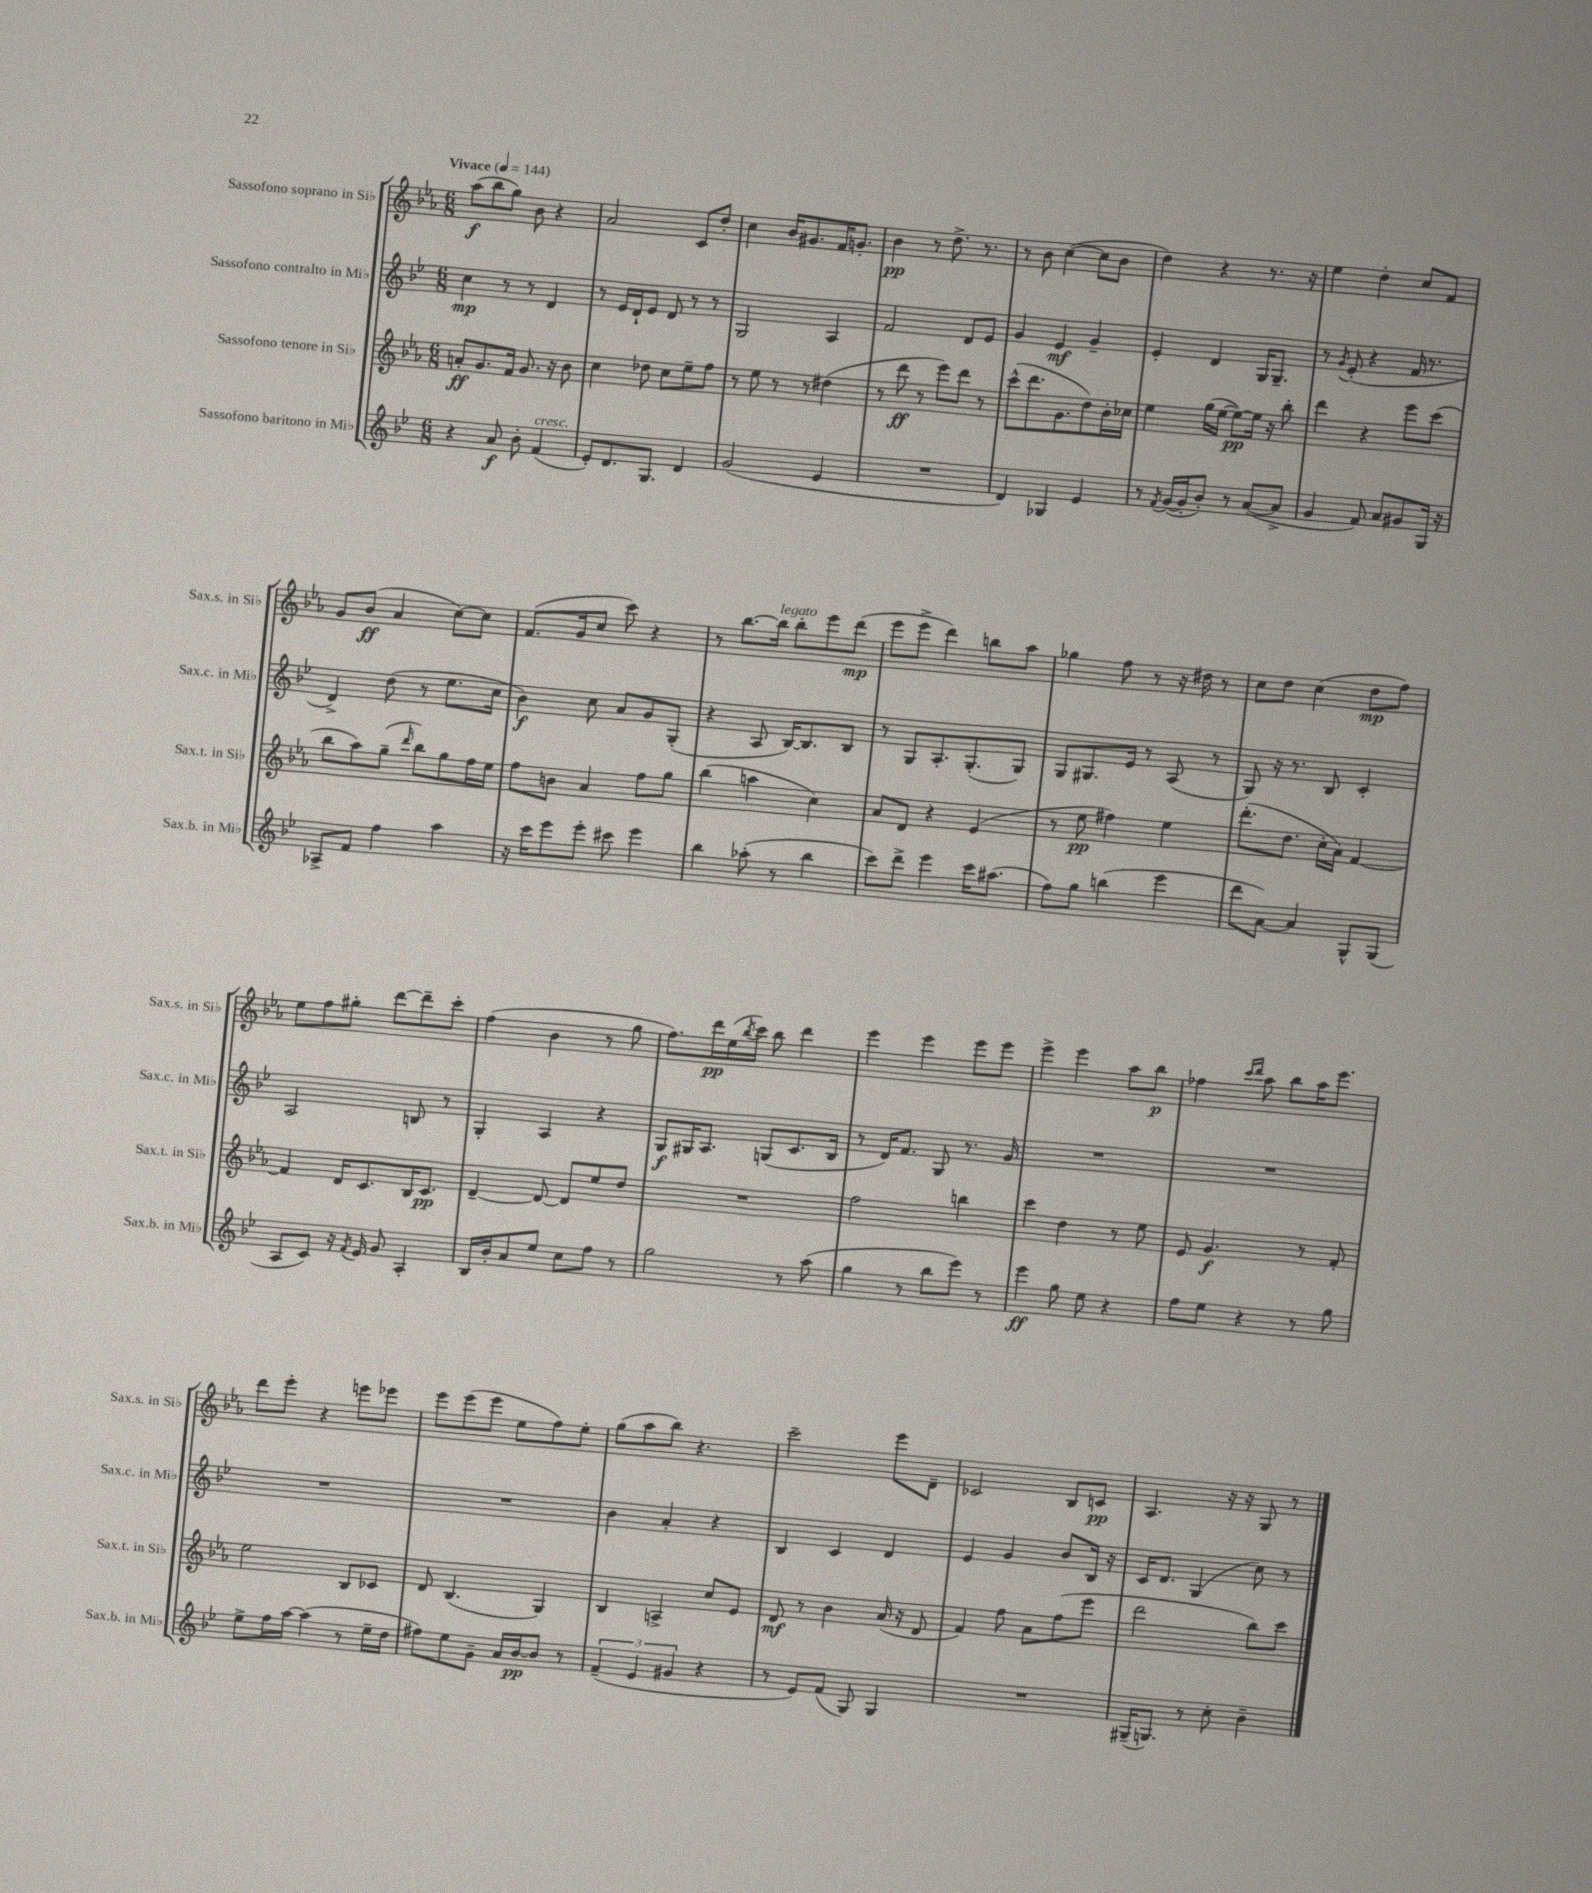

**kern	**kern	**kern	**kern
*staff4	*staff3	*staff2	*staff1
*clefG2	*clefG2	*clefG2	*clefG2
*k[b-e-]	*k[b-e-a-]	*k[b-e-]	*k[b-e-a-]
*M6/8	*M6/8	*M6/8	*M6/8
*MM144	*MM144	*MM144	*MM144
4r	8a'	4cc	(8aa-
.	8.g	.	8bb-
8a	.	8r	8gg)
.	16f	.	.
8b-'	8.g	8r	8b-
(4f	.	4d	4r
.	16r	.	.
.	8b-	.	.
=	=	=	=
8e-')	4cc	8r	2a-
8.d	.	16e-	.
.	.	16d`	.
.	8dd-	8e-	.
8.G	.	.	.
.	8cc	8d	.
4d	8ee-~	8r	8c
.	8ff	8r	8dd'
=	=	=	=
(2g	8r	2G	4cc
.	8ee-	.	.
.	8r	.	16b-
.	.	.	8.g#
.	8r	.	.
4e-	(4dd#	4A	16f
.	.	.	8.g'
=	=	=	=
2.r	8r	2f	4b-
.	8ddd	.	.
.	8r	.	8r
.	8eee-)	.	8.dd^
.	8ddd	8d	.
.	.	.	8.r
.	8r	8e-	.
=	=	=	=
4d)	(8ccc^^	4g	8r
.	8.ddd	.	8b-
4G-	.	4e-	([4cc
.	8.g	.	.
4e-	8dd)	4g~	8cc]
.	16b-'	.	8b-
.	16cc-	.	.
=	=	=	=
8r	4ee-	4e-'	4dd)
8qf	.	.	.
([16g	.	.	.
16g']	.	.	.
8b-')	(16gg	4d	4r
.	[16ee-	.	.
8r	8ee-_)	.	.
([8a	16ee-]	16G	8.r
.	16r	8.G~	.
8a^]	8bb-'	.	.
.	.	.	16r
=	=	=	=
4g	4ddd	8r	4ee-
.	.	8qg	.
.	.	(8e-'	.
8f)	4r	4r	4dd'
8a	.	.	.
8g#	8eee-	16f	8cc
.	.	8.r	.
16G	(8ccc	.	8f
16r	.	.	.
=	=	=	=
8A-^	8bb-	4d^)	8g
8f	8aa-)	.	(8b-
4ff	(8gg~	(8dd	4a-
.	16qqddd	.	.
.	8bb-)	8r	.
4aa	8gg	8.ee-	[8cc)
.	16ff	.	8cc]
.	16ee-	16cc	.
=	=	=	=
16r	8ff	4b-)	(8.f
16ccc	.	.	.
8eee-	8b	.	.
.	.	.	16g
8eee-'	4a-	8cc	8cc
8ccc#	.	8a	8ccc)
4eee-	8ff	8g	4r
.	8gg	(8G'	.
=	=	=	=
4bb-	(4bb-	4r	8r
.	.	.	[8.bb-
(8aa-'	4aa	8A	.
.	.	.	16bb-]
8r	.	[16B-)	8bb-'
.	.	8.B-]	.
4bb-	4cc)	.	8eee-
.	.	8B-	(8ddd
=	=	=	=
8ccc)	8a-	8r	8eee-
8ddd^	8d	8G	8eee-^
4eee-	4r	8.A'	4ddd)
.	.	(8.G'	.
16ccc	(4e-	.	8bb
(8.aa#	.	.	.
.	.	8G)	8aa-
=	=	=	=
8ff)	8r	8G	4gg-
8gg	8ee-	8.G#	.
(4bb	4ff#)	.	8ff
.	.	16e-	.
.	.	8r	8r
4eee-	4ee-	(8A	16r
.	.	.	16dd#
.	.	8r	8r
=	=	=	=
8ddd	(8.ddd'	8G)	8cc
[8a)	.	16r	8dd
.	8.dd	8.r	.
4a]	.	.	(4cc
.	16cc'	8B-	.
.	16a-)	.	.
8G^^	[4f	4c'	8dd
(8G	.	.	8ff)
=	=	=	=
8A	4f]	2A	8ee-
8c)	.	.	8ff
16r	16d	.	8gg#'
8qf	.	.	.
16e-	8.c	.	.
8g	.	.	[8ddd
4A'	16B-	8B	8ddd~]
.	8.c	.	.
.	.	8r	8ccc'
=	=	=	=
16B-	[4d~	4G'	(4ff
16b-'	.	.	.
8a	.	.	.
8ee-	8d_	4A	4b-
8cc	8d]	.	.
8ff	8ee-	4r	8r
8r	8dd	.	8gg
=	=	=	=
2gg	2.r	8G	8.ff)
.	.	16G#	.
.	.	8.A	16ddd
.	.	.	(16ee-
.	.	.	8qbb-
.	.	.	16ccc)
.	.	(8G	8bb-
8r	.	8.c	4ddd
(8aa	.	.	.
.	.	16B-	.
=	=	=	=
4gg	2ff	8r	4eee-
.	.	16d)	.
.	.	8.f	.
8r	.	.	4eee-
8bb-	.	8G	.
8eee-)	4bb	8.r	8eee-
8r	.	.	8eee-
.	.	16g	.
=	=	=	=
4eee-	4ccc	2.r	4eee-^
8gg	4dd	.	4eee-
8ee-	.	.	.
4r	8r	.	8aa-
.	8ee-	.	8bb-
=	=	=	=
8ff	8e-	2.r	4ff-
8ee-	4.g	.	.
.	.	.	16qqccc
.	.	.	16qqddd
4r	.	.	8aa-
.	.	.	8bb-
8r	8r	.	16aa-
.	.	.	8.eee-
8gg	8f'	.	.
=	=	=	=
8ee-^	2ee-	2.r	8ddd
16ff	.	.	8eee-'
[16aa	.	.	.
(4aa]	.	.	4r
8r	8B-	.	8eee
16ee-~	8c-	.	8eee-
16dd	.	.	.
=	=	=	=
8ff#)	8d	2.r	8eee-
8ee-	(4.B-	.	(8eee-
8g~	.	.	8eee-
16a	.	.	8ee-
[16b-	.	.	.
8b-]	4G)	.	8ff)
8r	.	.	8ee-'
=	=	=	=
(6f~	4B-	4b-	(8gg
.	.	.	8aa-
6e-	.	.	.
.	4A^	4a'	8bb-)
6g#	.	.	.
.	.	.	4.r
4r	8cc	4r	.
.	8e-	.	.
=	=	=	=
8r	8d	4B-	2ccc~
8e-)	8r	.	.
(8f	4b-	4c	.
8G)	.	.	.
4G	(16a-	4d	8eee-
.	16r	.	.
.	8d	.	8d~
=	=	=	=
2.r	4f)	4e-	2c-
.	8ff	4g	.
.	8a-	.	.
.	(8ff	8b-	8B-
.	8eee-	16B-	8c
.	.	16r	.
=	=	=	=
(16G#~	2ddd	16c	4.A-
8.G)	.	8.d	.
8r	.	(4G	.
8cc'	.	.	16r
.	.	.	16r
4b-~	8bb-)	8cc)	8G
.	8ccc	8r	8r
==	==	==	==
*-	*-	*-	*-
